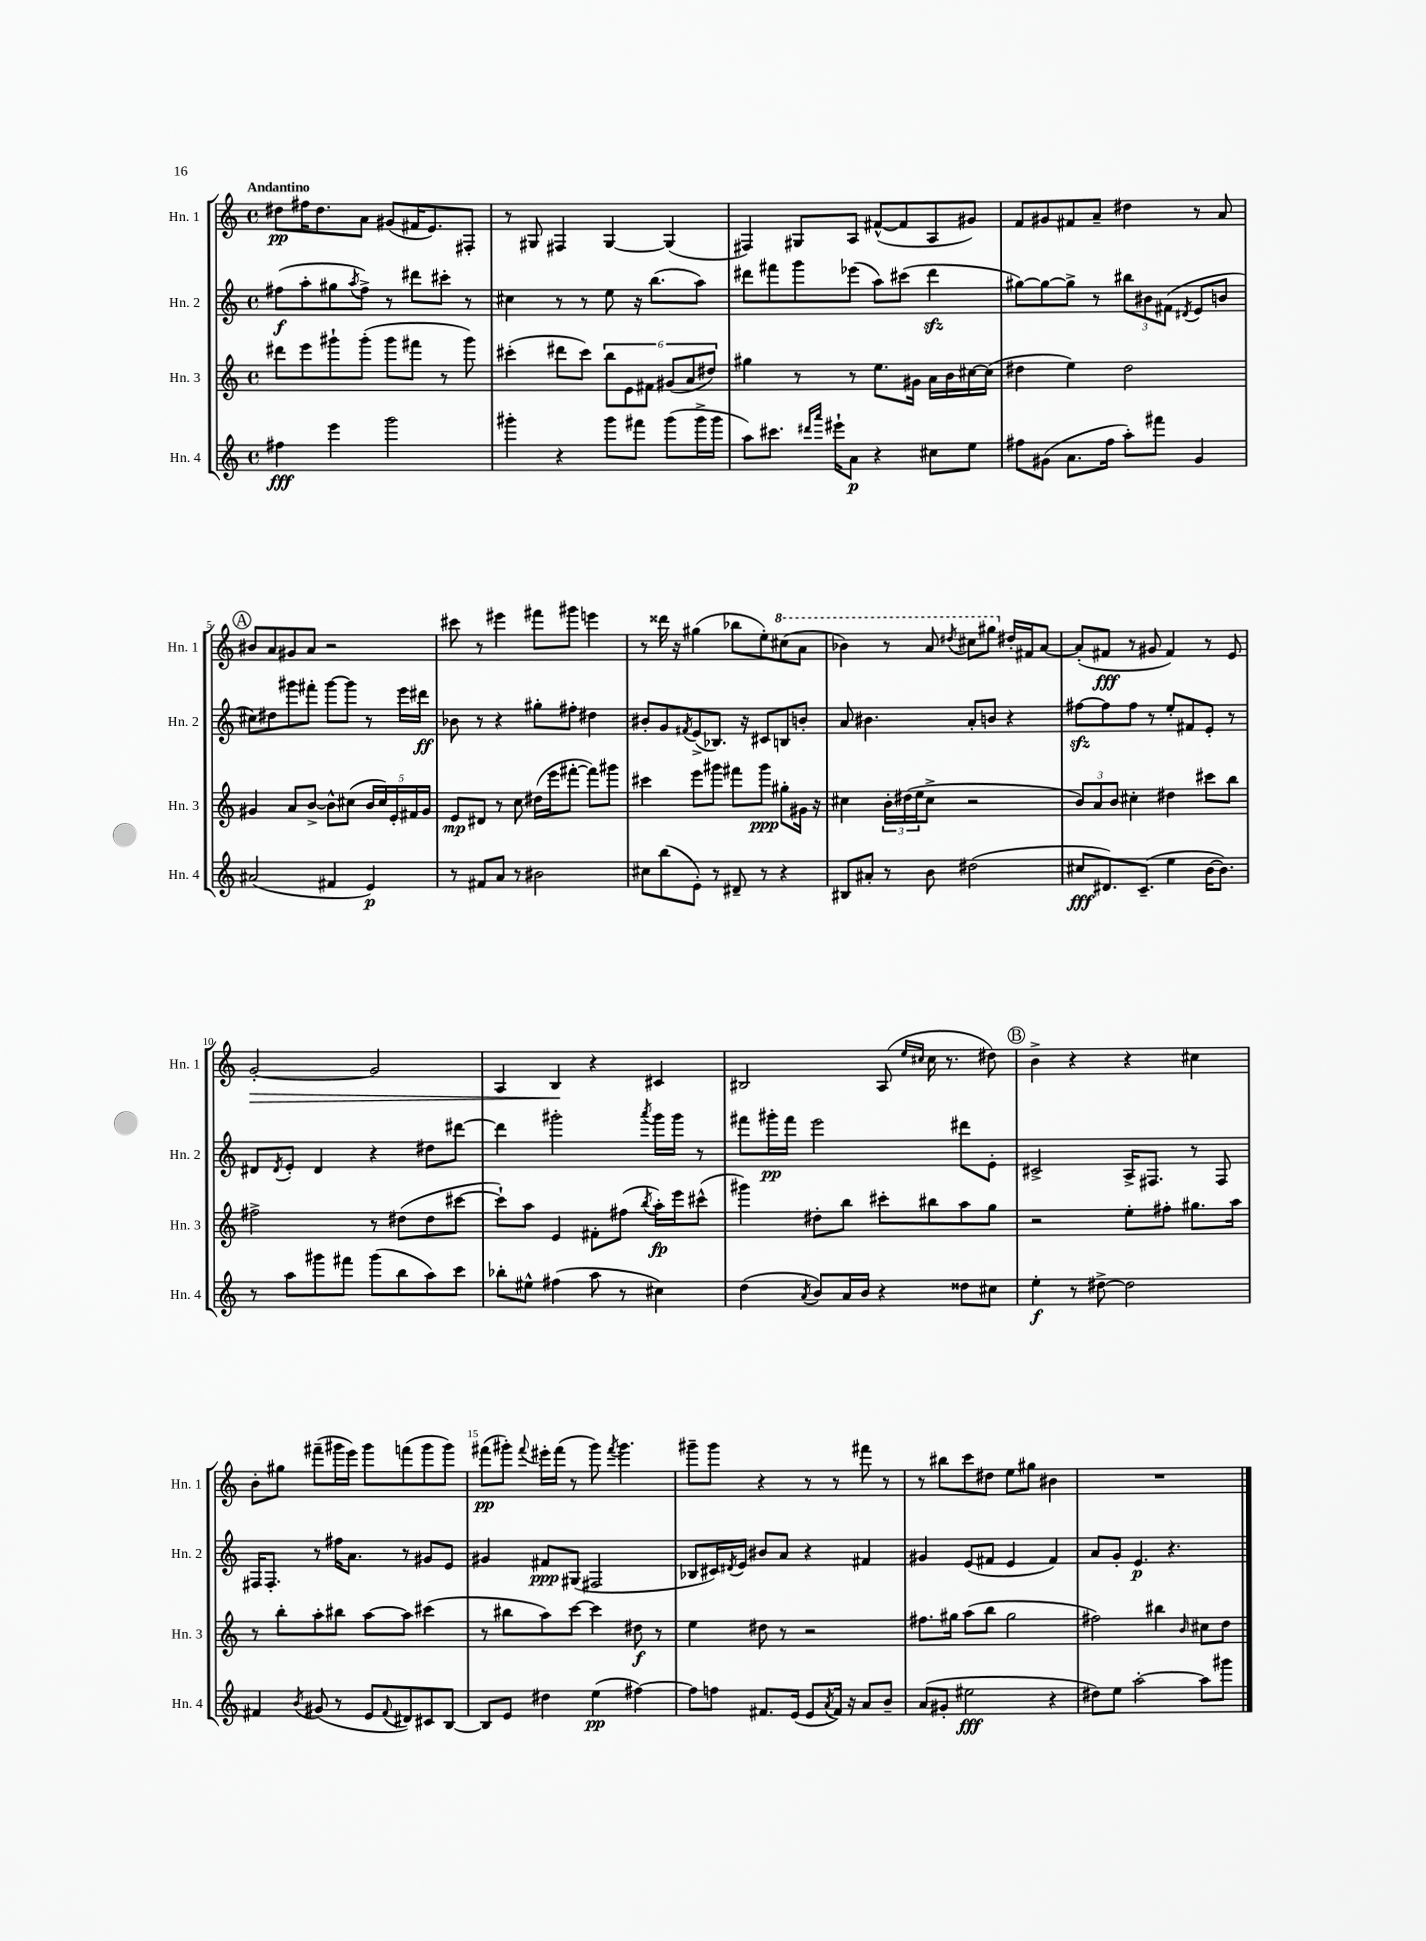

**kern	**kern	**kern	**kern
*staff4	*staff3	*staff2	*staff1
*clefG2	*clefG2	*clefG2	*clefG2
*k[]	*k[]	*k[]	*k[]
*M4/4	*M4/4	*M4/4	*M4/4
*met(c)	*met(c)	*met(c)	*met(c)
4ff#	8ddd#	(8ff#	8dd#
.	8eee	8aa'	16ff#
.	.	.	8.dd#
4eee	8ggg#`	8gg#	.
.	.	8qaa	.
.	(8ggg#'	8ff#^)	8a
2ggg	8ggg#	8r	(8g#
.	8fff#	8ddd#	16f#
.	.	.	8.e)
.	8r	8ccc#'	.
.	8ggg#)	8r	8F#'
=	=	=	=
4ggg#'	(4ccc#'	4cc#	8r
.	.	.	8G#
4r	8ddd#	8r	4F#
.	8ccc#)	8r	.
8ggg#	12bb	8ee	[4G#
.	12e	.	.
8fff#	.	16r	.
.	12f#	.	.
.	.	(8.bb	.
(8ggg#	(12g#	.	(4G#]
.	12a	.	.
16ggg#^	.	8aa)	.
.	12dd#)	.	.
16ggg#	.	.	.
=	=	=	=
8aa)	4gg#	8ddd#	4F#)
8.ccc#	.	8fff#	.
.	8r	8ggg	8G#
16qqddd#	.	.	.
16qqaaa	.	.	.
16eee#`	.	.	.
8a	8r	(8eee-	8A
4r	8.ee	8aa)	([8f#^^
.	.	(8ccc#	8f#]
.	16g#	.	.
8cc#	16a	4ddd#	8A
.	16b	.	.
8ee	[16cc#	.	8g#)
.	(16cc#]	.	.
=	=	=	=
8ff#	4dd#	[8gg#)	8f
(8g#	.	8gg#_	8g#
8.a	4ee)	8gg#^]	8f#
.	.	8r	8a~
16ff#	.	.	.
8aa')	2dd#	12bb#	4dd#
.	.	12b#	.
8fff#	.	.	.
.	.	(12f#	.
.	.	8qd#	.
4g#	.	8e	8r
.	.	8b	8a
=	=	=	=
(2a#	4g#	8cc#)	8b#
.	.	8dd#	8a
.	8a	8ggg#	8g#
.	[8b^	8fff#'	8a
4f#	8b^^]	[8ggg#	2r
.	(8cc#	8ggg#]	.
4e)	20b	8r	.
.	20cc#)	.	.
.	20e'	.	.
.	.	16eee	.
.	20f#	.	.
.	.	16ddd#	.
.	20g#	.	.
=	=	=	=
8r	8e	8b-	8ccc#
8f#	8d#	8r	8r
8a	8r	4r	4eee#
8r	8cc	.	.
2b#	(16dd#	8gg#'	8fff#
.	16eee	.	.
.	[8fff#'	8ff#'	8ggg#
.	8fff#])	4dd#	4eee
.	8ggg#	.	.
=	=	=	=
8cc#	4ccc#	8b#'	8r
(8bb	.	8g	16ddd##
.	.	.	16r
.	.	8qf#	.
8e')	8eee	(8e^	(4gg#
8r	8ggg#	8.B-)	.
8d#~	8fff#	.	8bb-
.	.	16r	.
8r	8ggg#	8c#	8ee')
4r	8gg#'	8B	(8ccc#
.	16g#	8b'	8aa
.	16r	.	.
=	=	=	=
8B#	4cc#	8a	4bb-)
8a#'	.	4.b#	.
8r	24b'	.	8r
.	(24dd#	.	.
.	24ee	.	.
8b	8cc#^	.	8aa
.	.	.	8qddd#
(2dd#	2r	8a'	8ccc#
.	.	8b	8ggg#
.	.	4r	16dd#'
.	.	.	16f#
.	.	.	[8a
=	=	=	=
8cc#	12b)	[8ff#	(8a']
.	12a	.	.
8.d#)	.	8ff#]	8f#
.	12b	.	.
.	4cc#'	8ff#	8r
(8.c~	.	.	.
.	.	8r	8g#
4ee	4dd#	8ee'	4f#)
.	.	8f#	.
[16b	8ccc#	8e'	8r
8.b])	.	.	.
.	8bb	8r	8e
=	=	=	=
8r	2ff#^	8d#	[2g'
.	.	8qd#	.
8aa	.	8e'	.
8ggg#	.	4d#	.
8fff#	.	.	.
(8ggg#	8r	4r	2g]
8bb	(8dd#	.	.
8aa)	8dd#	8dd#	.
8ccc	[8ccc#	[8ddd#	.
=	=	=	=
8bb-'	8ccc#`])	4ddd#]	4A
8ee#^^	8aa	.	.
(4ff#	4e	2ggg#'	4B
8aa	8f#'	.	4r
8r	(8ff#	.	.
.	8qbb	8qaaa	.
4cc#)	16aa')	16ggg#	4c#
.	16eee	16ggg#	.
.	(8ccc#^^	8r	.
=	=	=	=
(4dd	4ggg#)	8fff#	2B#
.	.	16ggg#'	.
.	.	16fff#	.
8qa	.	.	.
8b)	8dd#'	2eee	.
16a	8bb	.	.
16b	.	.	.
4r	8ccc#'	.	(8A
.	.	.	16qqee
.	.	.	16qqcc#
.	8bb#	.	16cc#
.	.	.	8.r
8dd##	8aa	8ddd#	.
8cc#	8gg	8e'	8dd#)
=	=	=	=
4ee'	2r	2c#^	4b^
8r	.	.	4r
[8dd#^	.	.	.
2dd#]	8ee'	16A^	4r
.	.	8.F#	.
.	8ff#'	.	.
.	8.gg#	8r	4cc#
.	.	8F#	.
.	16aa	.	.
=	=	=	=
4f#	8r	16F#	8b'
.	.	8.F#'	.
.	8bb'	.	8gg#
8qb	.	.	.
(8g#	8aa'	8r	(8fff#~
8r	8bb#	16ff#	16ggg#
.	.	8.a	16eee)
8e	[8aa	.	8ggg#
8qqf#	.	.	.
8d#)	8aa]	8r	(8fff
8c#	(4ccc#	8g#	8ggg#
[8B	.	8e	8ggg#)
=	=	=	=
8B]	8r	4g#	(8fff#
8e	8bb#	.	8ggg#')
.	.	.	8qqfff#
4dd#	8aa)	8f#	16eee#'
.	.	.	(16fff#
.	[8ccc	(8G#	8r
(4ee	4ccc]	2F#	8ggg#)
.	.	.	8qfff#
.	.	.	4.ggg#
[4ff#)	8dd#	.	.
.	8r	.	.
=	=	=	=
8ff#]	4ee	8B-	8ggg#~
8ff	.	16c#)	8ggg#
.	.	8qd#	.
.	.	16e	.
8.f#	8dd#	8b#	4r
.	8r	8a	.
(16e	.	.	.
8e	2r	4r	8r
8qa	.	.	.
16f#)	.	.	8r
16r	.	.	.
8a	.	4f#	8fff#
8b~	.	.	8r
=	=	=	=
(8a	8.ff#	4g#	8r
8g#'	.	.	8bb#
.	16gg#	.	.
2ee#	(8aa	(8e	8ccc
.	8bb	8f#	8dd#
.	2gg#	4e	8ee
.	.	.	8gg#
4r	.	4f#)	4b#
=	=	=	=
8dd#)	2ff#)	8a	1r
8ee	.	8g'	.
[2aa'	.	4.e	.
.	4bb#	.	.
.	.	4.r	.
.	16qqb	.	.
8aa]	8cc#	.	.
8ggg#	8dd	.	.
==	==	==	==
*-	*-	*-	*-
